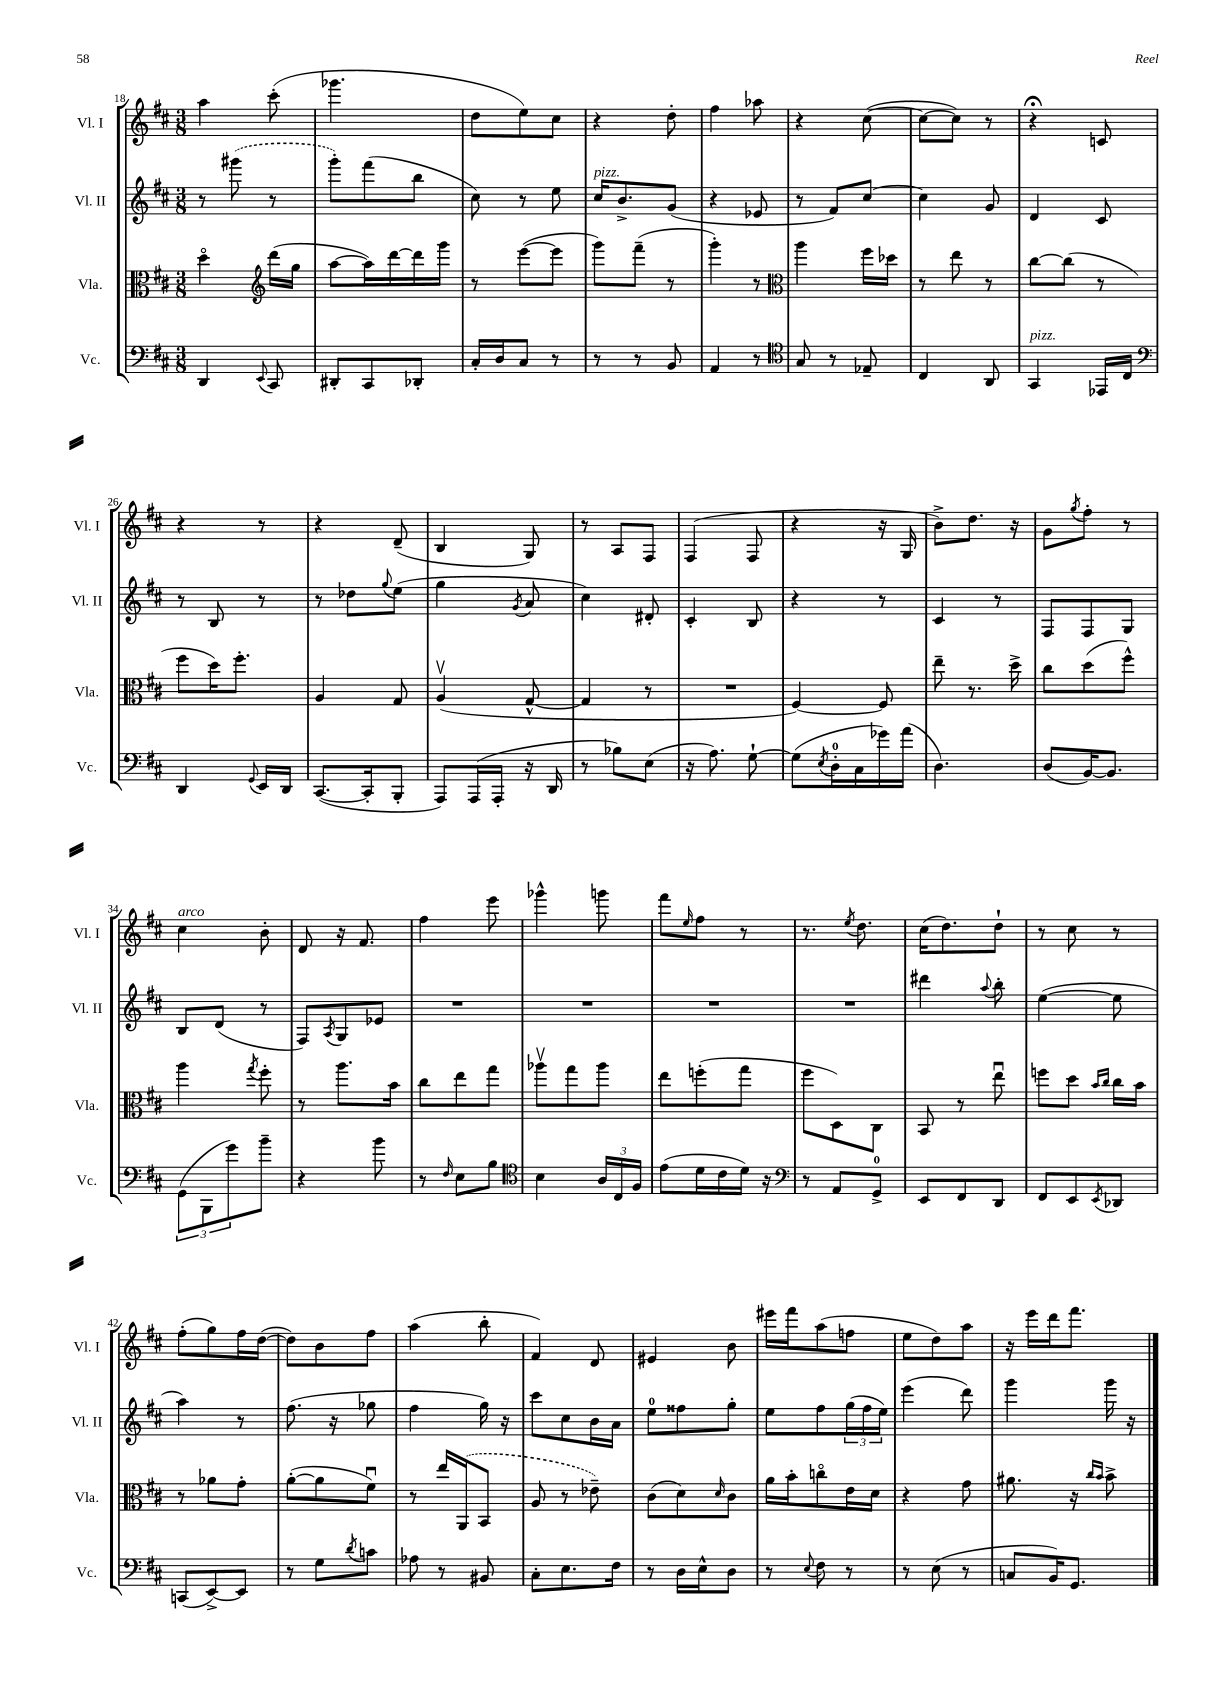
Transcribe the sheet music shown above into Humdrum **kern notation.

**kern	**kern	**kern	**kern
*staff4	*staff3	*staff2	*staff1
*clefF4	*clefC3	*clefG2	*clefG2
*k[f#c#]	*k[f#c#]	*k[f#c#]	*k[f#c#]
*M3/8	*M3/8	*M3/8	*M3/8
4DD/	4ddo\	8r	4aa\
.	.	(8ggg#\	.
*	*clefG2	*	*
8qqEE/	.	.	.
8CC#/	(16ddd\LL	8r	(8ccc#'\
.	16gg\JJ	.	.
=	=	=	=
8DD#'/L	[8aa\L	8ggg'\L)	4.ggg-\
8CC#/	16aa\]L)	(8fff#\	.
.	[16ddd\	.	.
8DD-'/J	16ddd\]	8bb\J	.
.	16ggg\JJ	.	.
=	=	=	=
16C#'/LL	8r	8cc#\)	8dd\L
16D/J	.	.	.
8C#/J	([8eee\L	8r	8ee\)
8r	8eee\]J	8ee\	8cc#\J
=	=	=	=
8r	8ggg\L)	16cc#/LK	4r
.	.	8.b^/	.
8r	(8fff#~\J	.	.
8BB/	8r	(8g/J	8dd'\
=	=	=	=
4AA/	4ggg'\)	4r	4ff#\
8r	8r	8e-/	8aa-\
=	=	=	=
*clefC4	*clefC3	*	*
8G/	4aa\	8r	4r
8r	.	8f#/L)	.
8E-~/	16ff#\LL	[8cc#/J	([8cc#\
.	16dd-\JJ	.	.
=	=	=	=
4C#/	8r	4cc#\]	8cc#\_L
.	8ee\	.	8cc#\]J)
8AA/	8r	8g/	8r
=	=	=	=
4GG/	[8cc#\L	4d/	4r;
.	(8cc#\]J	.	.
16EE-/LL	8r	8c#/	8c/
16C#/JJ	.	.	.
=	=	=	=
*clefF4	*	*	*
4DD/	8ff#\L	8r	4r
.	16dd\K)	8B/	.
.	8.ff#'\J	.	.
8qqGG/	.	.	.
16EE/LL	.	8r	8r
16DD/JJ	.	.	.
=	=	=	=
([8.CC#/L	4A/	8r	4r
.	.	8dd-\L	.
16CC#'/]k	.	.	.
.	.	8qqgg/	.
8BBB'/J	8G/	(8ee\J	(8d~/
=	=	=	=
8AAA/L)	(4Av/	4gg\	4B/
(16AAA/L	.	.	.
16AAA'/JJ	.	.	.
.	.	8qg/	.
16r	[8G^^/	8a/	8G/)
16DD/	.	.	.
=	=	=	=
8r	4G/]	4cc#\)	8r
8B-\L)	.	.	8A/L
(8E\J	8r	8d#'/	8F#/J
=	=	=	=
16r	4.r	4c#'/	(4F#/
8.A\)	.	.	.
[8G`\	.	8B/	8F#/
=	=	=	=
(8G\]L	[4F#/)	4r	4r
8qE/	.	.	.
16D'\L	.	.	.
16C#\	.	.	.
16g-\)	8F#/]	8r	16r
(16a\JJ	.	.	16G/
=	=	=	=
4.D\)	8ee~\	4c#/	8b^\L)
.	8.r	.	8.dd\J
.	.	8r	.
.	16dd^\	.	16r
=	=	=	=
(8D/L	8cc#\L	8F#/L	8g\L
.	.	.	8qgg/
[16BB/K)	(8dd\	8F#/	8ff#'\J
8.BB/]J	.	.	.
.	8ff#^^\J)	8G/J	8r
=	=	=	=
(12GG\L	4aa\	8B/L	4cc#\
12BBB\	.	.	.
.	.	(8d/J	.
12g\)	.	.	.
.	8qgg/	.	.
8b~\J	8ff#'\	8r	8b'\
=	=	=	=
4r	8r	8F#/L)	8d/
.	.	8qA/	.
.	8.aa\L	8G/	16r
.	.	.	8.f#/
8b\	.	8e-/J	.
.	16b\Jk	.	.
=	=	=	=
8r	8cc#\L	4.r	4ff#\
16qqF#/	.	.	.
8E\L	8ee\	.	.
8B\J	8gg\J	.	8eee\
=	=	=	=
*clefC4	*	*	*
4B\	8aa-v\L	4.r	4ggg-^^\
.	8gg\	.	.
24A/LL	8aa-\J	.	8ggg\
24C#/	.	.	.
24F#/JJ	.	.	.
=	=	=	=
(8e\L	8ee\L	4.r	8fff#\L
.	.	.	16qqee/
16d\L	(8ff'\	.	8ff#\J
16c#\	.	.	.
16d\JJ)	8gg\J	.	8r
16r	.	.	.
=	=	=	=
*clefF4	*	*	*
8r	8ff#\L	4.r	8.r
8AA/L	8D\)	.	.
.	.	.	8qee/
.	.	.	8.dd\
8GG^/J	8C#\J	.	.
=	=	=	=
8EE/L	8BB/	4ddd#\	(16cc#\LK
.	.	.	8.dd\)
8FF#/	8r	.	.
.	.	8qqaa/	.
8DD/J	8eeu\	8bb'\	8dd`\J
=	=	=	=
8FF#/L	8ff\L	([4ee\	8r
8EE/	8dd\J	.	8cc#\
.	16qqb/LL	.	.
8qEE/	16qqcc#/JJ	.	.
8DD-/J	16cc#\LL	8ee\]	8r
.	16b\JJ	.	.
=	=	=	=
(8CC/L	8r	4aa\)	(8ff#'\L
[8EE^/)	8a-\L	.	8gg\)
8EE/]J	8g'\J	8r	16ff#\L
.	.	.	([16dd\JJ
=	=	=	=
8r	([8a'\L	(8.ff#\	8dd\]L)
8G\L	8a\]	.	8b\
.	.	16r	.
8qd/	.	.	.
8c\J	8f#u\J)	8gg-\	8ff#\J
=	=	=	=
8A-\	8r	4ff#\	(4aa\
8r	16ee/LL	.	.
.	(16AA/J	.	.
8BB#/	8BB/J	16gg\)	8bb'\
.	.	16r	.
=	=	=	=
8C#'\L	8A/	8ccc#\L	4f#/)
8.E\	8r	8cc#\	.
.	8e-~\)	16b\L	8d/
16F#\Jk	.	16a\JJ	.
=	=	=	=
8r	(8c#\L	8ee\L	4e#/
16D\LL	8d\)	8ff##\	.
16E^^\J	.	.	.
.	16qqd/	.	.
8D\J	8c#\J	8gg'\J	8b\
=	=	=	=
8r	16a\LL	8ee\L	16eee#\LL
.	16b'\J	.	16fff#\J
8qqE/	.	.	.
8F#\	8cco\	8ff#\	(8aa\
8r	16e\L	(24gg\L	8ff\J
.	.	24ff#\	.
.	16d\JJ	.	.
.	.	24ee\JJ)	.
=	=	=	=
8r	4r	(4eee\	8ee\L
(8E\	.	.	8dd\)
8r	8g\	8ddd\)	8aa\J
=	=	=	=
8C/L	8.a#\	4ggg\	16r
.	.	.	16eee\LL
16BB/K)	.	.	16ddd\J
8.GG/J	16r	.	8.fff#\J
.	16qqcc#/LL	.	.
.	16qqb/JJ	.	.
.	8b^\	16ggg\	.
.	.	16r	.
==	==	==	==
*-	*-	*-	*-
